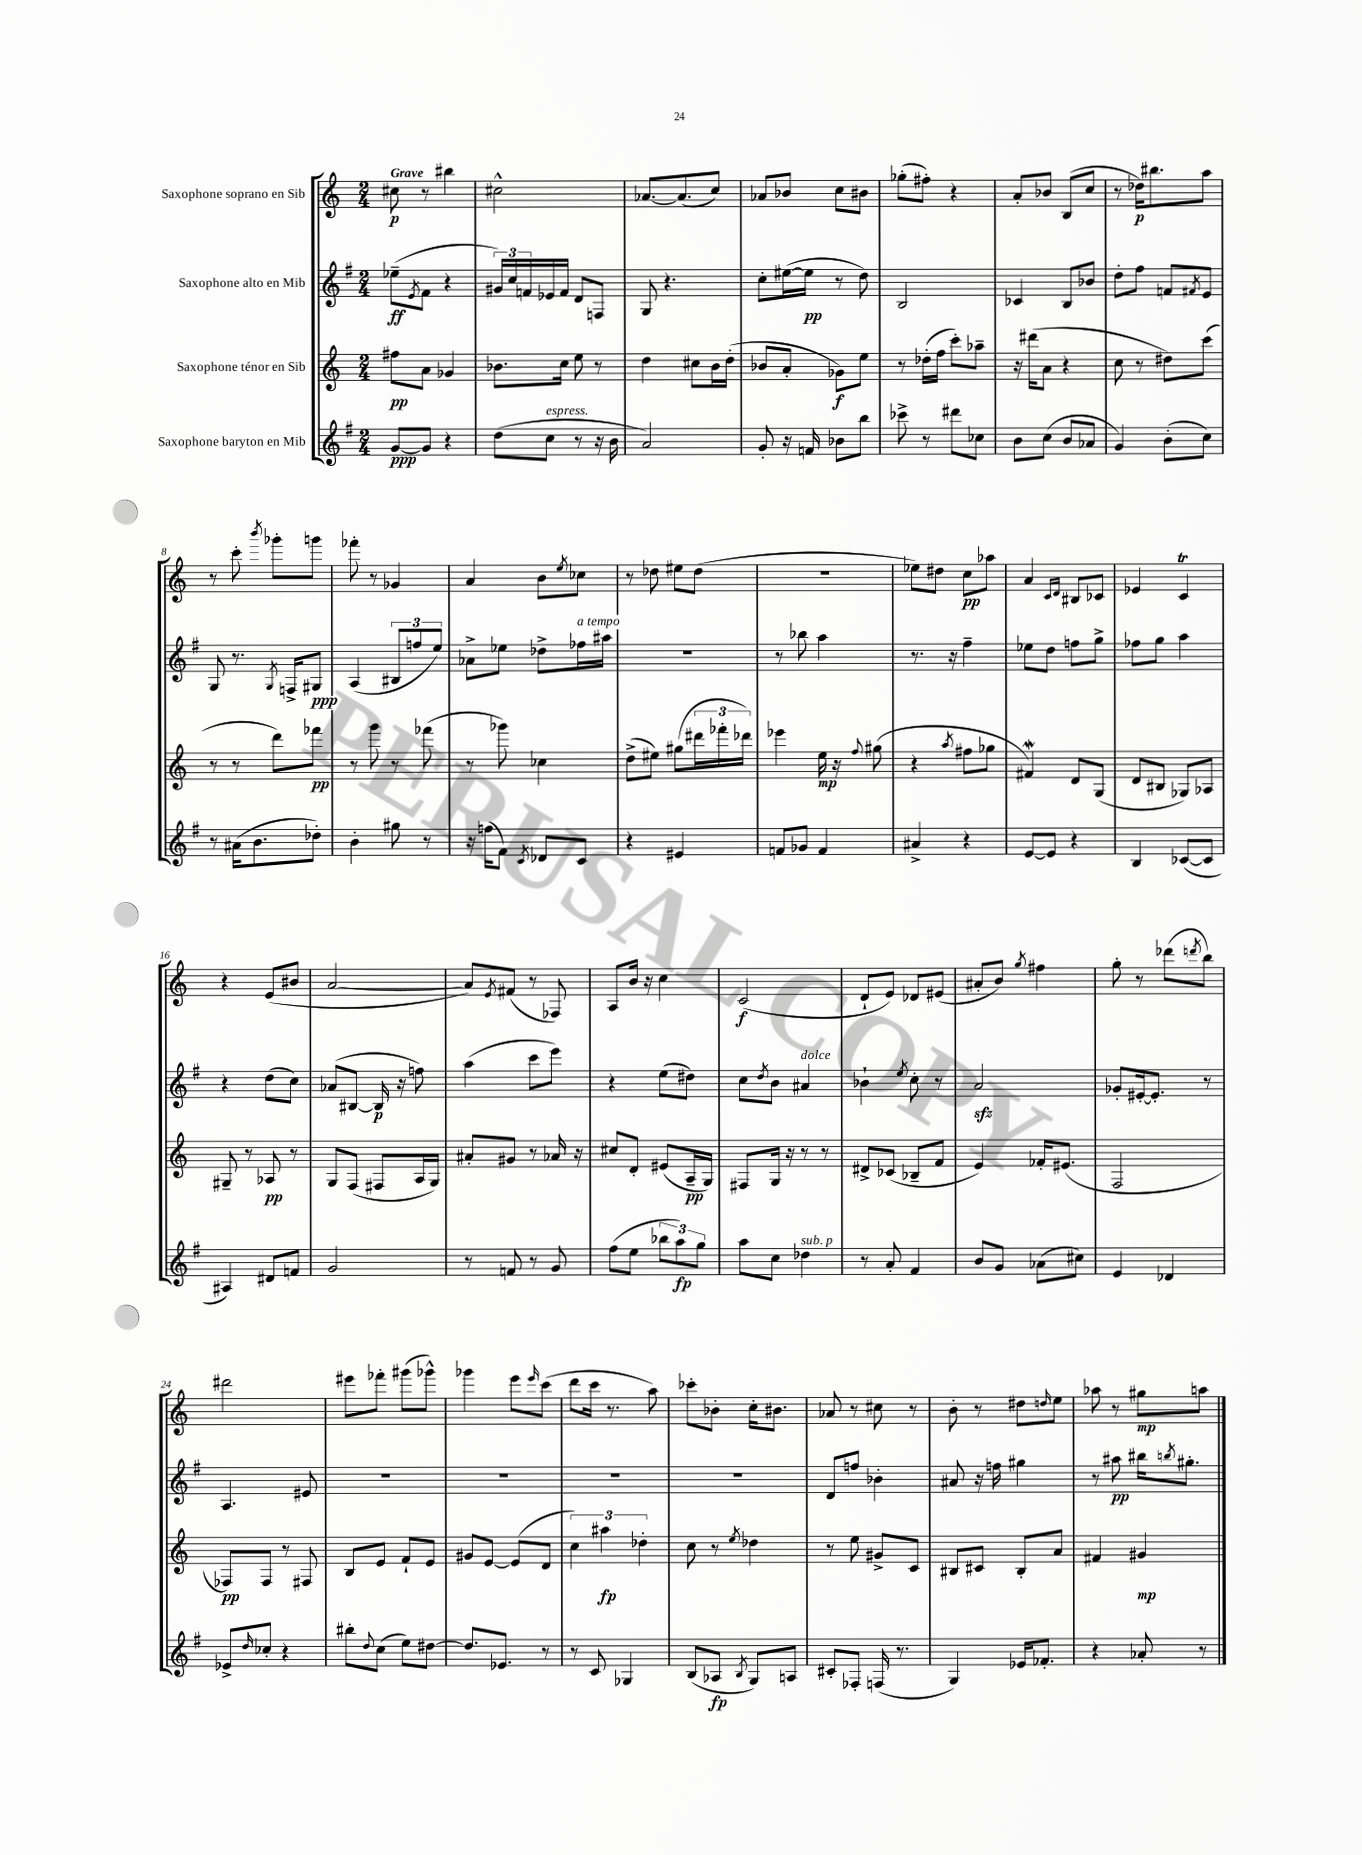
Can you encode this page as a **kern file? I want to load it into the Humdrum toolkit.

**kern	**kern	**kern	**kern
*staff4	*staff3	*staff2	*staff1
*clefG2	*clefG2	*clefG2	*clefG2
*k[f#]	*k[]	*k[f#]	*k[]
*M2/4	*M2/4	*M2/4	*M2/4
[8g	8ff#	(8ee-~	8cc#
.	.	8qe	.
8g]	8a	8f#	8r
4r	4g-	4r	4bb#
=	=	=	=
(8dd	8.b-	24g#)	2cc#^^
.	.	24cc	.
.	.	24f	.
8cc	.	16e-	.
.	16cc	16f	.
8r	8ee	8d	.
16r	8r	8F	.
16b	.	.	.
=	=	=	=
2a)	4dd	8G	[8.a-
.	.	4.r	.
.	.	.	(8.a-]
.	8cc#	.	.
.	16b	.	8cc)
.	(16dd'	.	.
=	=	=	=
8g'	8b-	8cc'	8a-
16r	8a'	([16ee#	8b-
16f	.	16ee#]	.
8b-	8g-)	8r	8cc
8bb	8ee	8dd)	8b#
=	=	=	=
8ccc-^	8r	2B	(8gg-'
8r	(16dd-'	.	8ff#')
.	16ff	.	.
8ddd#	8ccc')	.	4r
8cc-	8aa-~	.	.
=	=	=	=
8b	16r	4c-	8a'
.	(16ddd#	.	.
(8cc	8a	.	8b-
8b	4r	8B	(8B
8a-	.	8b-	8cc
=	=	=	=
4g)	8cc	8dd'	8r
.	8r	8ff#	16dd-)
.	.	.	8.bb#
(8b'	8dd#)	8f	.
.	.	8qf#	.
8cc)	(8ccc	8e	8aa
=	=	=	=
8r	8r	8G	8r
(16a#	8r	8.r	8ccc'
8.b	.	.	.
.	.	.	8qbbb
.	8ddd)	.	8ggg-'
.	.	8qG	.
.	.	16F^	.
8dd-')	8fff-	8G#	8ggg
=	=	=	=
4b'	8r	(4A	8fff-'
.	8ggg	.	8r
8gg#	8r	12B#	4g-
.	.	12ff	.
8r	(8fff-	.	.
.	.	12ee)	.
=	=	=	=
16r	8r	8a-^	4a
(16ff	.	.	.
8f#)	8ggg-)	8ee-	.
8qc	.	.	.
8d-	4cc-	8dd-^	8b
.	.	.	8qee
8c	.	16ff-	8cc-
.	.	16aa#	.
=	=	=	=
4r	(8dd^	2r	8r
.	8ee#)	.	8dd-
4e#	(8gg#	.	8ee#
.	24ddd#	.	(8dd-
.	24fff-'	.	.
.	24ddd-)	.	.
=	=	=	=
8f	4eee-	8r	2r
8g-	.	8bb-	.
4f	16ee	4aa	.
.	16r	.	.
.	8qqff	.	.
.	(8gg#	.	.
=	=	=	=
4a#^	4r	8.r	8ee-)
.	.	.	8dd#
.	.	16r	.
.	8qaa	.	.
4r	8ff#	4ff#~	8cc
.	8gg-	.	8aa-
=	=	=	=
[8e	4f#)	8ee-	4a
8e]	.	8dd	.
.	.	.	16qqc
.	.	.	16qqd
4r	8d	8ff	8B#
.	(8G	8gg^	8c-
=	=	=	=
4B	8d	8ff-	4e-
.	8B#	8gg	.
([8c-	8G-)	4aa	4c
8c-]	8A-	.	.
=	=	=	=
4A#)	8G#~	4r	4r
.	8r	.	.
8d#	8A-	(8dd	(8e
8f	8r	8cc)	8b#
=	=	=	=
2g	8G	(8a-	[2a
.	(8F	[8B#	.
.	8F#	16B#]	.
.	.	16r	.
.	16A	8ff)	.
.	16G)	.	.
=	=	=	=
8r	8a#'	(4aa	8a])
.	.	.	8qe
8f	8g#	.	(8f#
8r	8r	8ccc	8r
8g	16a-	8eee)	8F-)
.	16r	.	.
=	=	=	=
(8ff#	8cc#	4r	8A
8ee	8d'	.	16b
.	.	.	16r
12bb-	(8e#	(8ee	4cc
12aa)	.	.	.
.	16A~	8dd#)	.
12gg	.	.	.
.	16G)	.	.
=	=	=	=
8aa	8F#	8cc	(2c
.	.	8qdd	.
8cc	16G	8b	.
.	16r	.	.
4dd-	8r	4a#	.
.	8r	.	.
=	=	=	=
8r	8d#^	4b-`	8d`
8a'	(8c-	.	8e)
.	.	8qee	.
4f#	8B-~	8cc'	8d-
.	8f	8r	(8e#
=	=	=	=
8b	4e)	2a	8a#'
8g	.	.	8b)
.	.	.	8qgg
(8a-	16f-'	.	4ff#
.	(8.e#	.	.
8cc#)	.	.	.
=	=	=	=
4e	2F	8g-'	8gg'
.	.	[16e#'	8r
.	.	8.e#']	.
4d-	.	.	(8ddd-
.	.	.	8qddd
.	.	8r	8bb)
=	=	=	=
8e-^	8F-)	4.A	2ddd#
16qqdd	.	.	.
8cc-'	8F-	.	.
4r	8r	.	.
.	8F#	8e#	.
=	=	=	=
8bb#'	8B	2r	8eee#
8qqdd	.	.	.
(8cc	8e	.	8fff-'
8ee)	8f`	.	(8ggg#
[8dd#	8e	.	8ggg-^^)
=	=	=	=
8.dd#]	8g#	2r	4ggg-
.	[8e	.	.
8.e-	.	.	.
.	(8e]	.	8eee
.	.	.	16qqeee
8r	8d	.	(8ccc
=	=	=	=
8r	6cc)	2r	8ddd
8c	.	.	16ccc
.	6aa#	.	.
.	.	.	8.r
4G-	.	.	.
.	6dd-'	.	.
.	.	.	8aa)
=	=	=	=
(8B	8cc	2r	8ccc-'
8A-	8r	.	8b-'
8qB	8qee	.	.
8G)	4dd-	.	16cc'
.	.	.	8.b#
8A	.	.	.
=	=	=	=
8c#'	8r	8d	8a-
8F-'	8ee	8ff	8r
(16F	8g#^	4b-'	8cc#
8.r	.	.	.
.	8c	.	8r
=	=	=	=
4G)	8B#	8a#	8b'
.	8c#	16r	8r
.	.	16ff	.
16e-	8B#'	4gg#	8dd#
8.f-'	.	.	.
.	.	.	16qqdd
.	8a	.	8ee
=	=	=	=
4r	4f#	8r	8aa-
.	.	8aa#	8r
8a-'	4g#	16bb#	8gg#
.	.	8qbb	.
.	.	8.gg#'	.
8r	.	.	8aa
==	==	==	==
*-	*-	*-	*-
